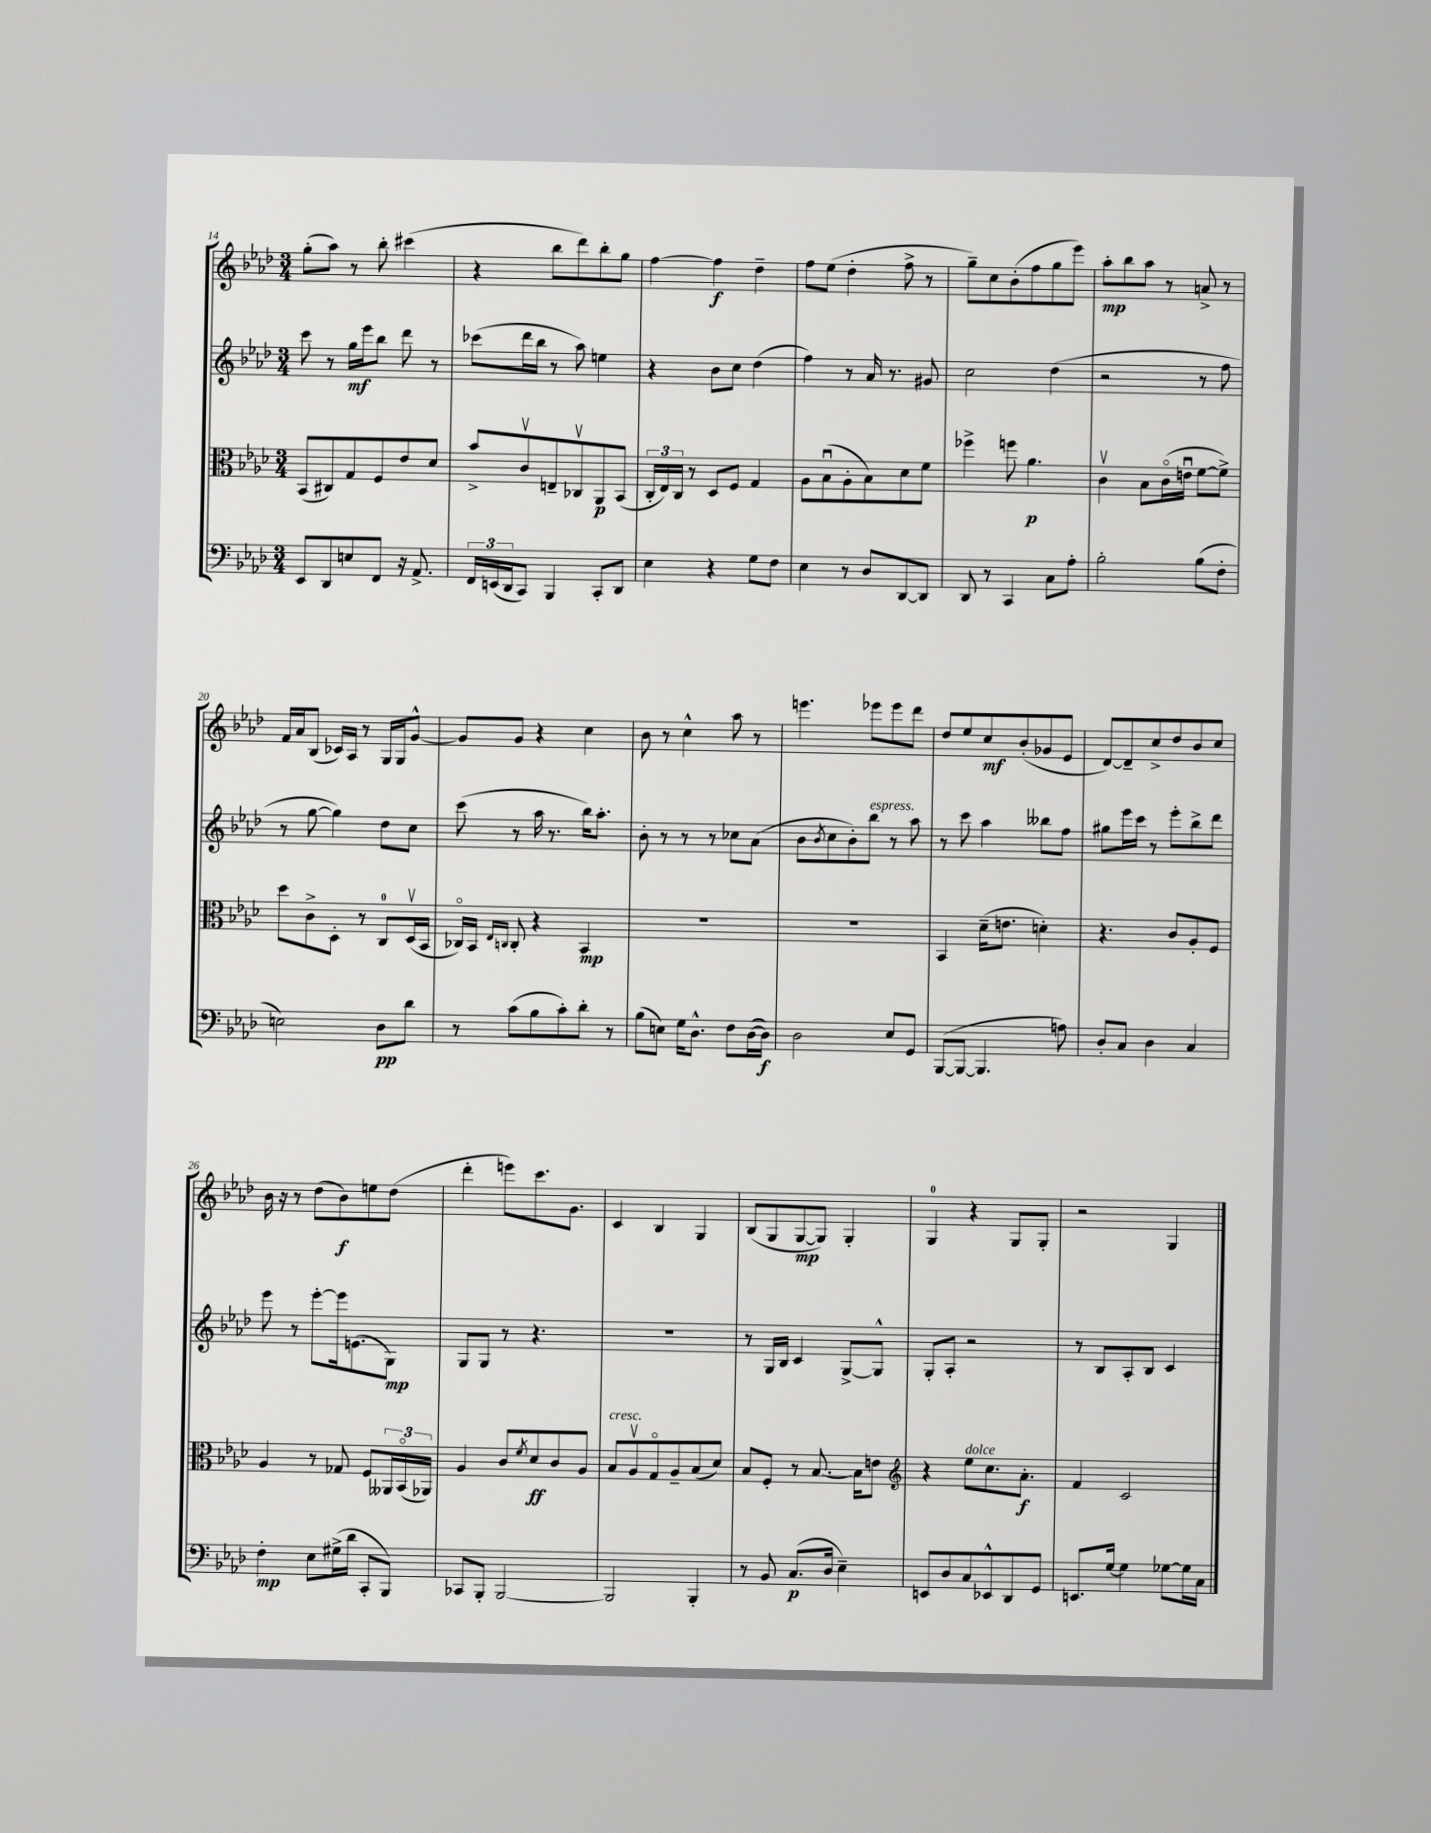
<<
\new StaffGroup <<
\new Staff = "s0" {
    \clef treble \key aes \major \numericTimeSignature \time 3/4
    g''8-.( aes''8) r8 bes''8-. cis'''4( |
    r4 bes''8 des'''8) bes''8-. g''8 |
    f''4~ f''4\f des''4-- |
    f''8 ees''8( des''4-. f''8-> r8 |
    g''8--) c''8 bes'8-.( f''8 g''8 ees'''8) |
    aes''8-.\mp bes''8 aes''8 r8 a'8-> r8 |
    f'16 aes'16 bes8( ces'16) aes16 r8 g16 g16 g'8~-^ |
    g'8 g'8 r4 c''4 |
    bes'8 r8 c''4-^ aes''8 r8 |
    e'''4. ees'''8 ees'''8 des'''8 |
    des''8 ees''8 c''8\mf bes'8-.( ges'8 ees'8 |
    des'8~) des'8-- c''8-> des''8 bes'8 c''8 |
    bes'16 r16 r8 des''8( bes'8\f) e''8 des''8( |
    des'''4-. e'''8) c'''8. g'8. |
    c'4 bes4 g4 |
    bes8( g8 g8~\mp g8) g4-. |
    g4-0 r4 g8 g8-. |
    r2 g4 \bar "|." |
}
\new Staff = "s1" {
    \clef treble \key aes \major \numericTimeSignature \time 3/4
    c'''8 r8 g''16\mf ees'''16 bes''8 des'''8 r8 |
    ces'''8( des'''16 bes''16 r8 aes''8) e''4 |
    r4 bes'8 c''8 des''4( |
    f''4) r8 aes'16 r8. gis'8 |
    c''2 des''4( |
    r2 r8 f''8 |
    r8 g''8~ g''4) des''8 c''8 |
    c'''8( r8 aes''16 r8. bes''16) aes''8.-. |
    bes'8-. r8 r8 r8 ces''8 aes'8( |
    bes'8 \acciaccatura { bes'8 } c''8 bes'8-.) bes''8^\markup { \italic "espress." } r8 aes''8 |
    r8 c'''8 aes''4 beses''8 f''8 |
    gis''8 ees'''16 c'''16 r8 ees'''8-. bes''8-> des'''8 |
    ees'''8 r8 ees'''8~-. ees'''16 e'8.( g8\mp) |
    g8 g8 r8 r4. |
    R2. |
    r8 g16 bes16 c'4 g8~-> g8-^ |
    g8-. aes8-. r2 |
    r8 bes8 aes8-. bes8 c'4 \bar "|." |
}
\new Staff = "s2" {
    \clef alto \key aes \major \numericTimeSignature \time 3/4
    bes,8( cis8) g8 f8 ees'8 des'8 |
    bes'8-> c'8\upbow e8-- ces8\upbow aes,8\p bes,8( |
    \tuplet 3/2 { c16-. ees16) c16 } r8 des8 f8 g4 |
    aes8 bes8\downbow( aes8-. bes8) des'8 f'8 |
    fes''4-> f''8 aes'4.\p |
    c'4\upbow bes8 c'16\flageolet( e'16\downbow f'8~ f'8->) |
    des''8 c'8-> des8-. r8 c8-0 des16\upbow( bes,16 |
    ces16\flageolet) bes,16 \grace { ees16 c16 } c8-. r4 bes,4\mp |
    R2. |
    R2. |
    bes,4 des'16--( e'8. d'4-.) |
    r4. c'8 aes8-. f8 |
    aes4 r8 ges8 f8 \tuplet 3/2 { aeses,16 bes,16\flageolet( aes,16) } |
    aes4 c'8 \acciaccatura { f'8 } des'8\ff c'8 aes8 |
    bes8^\markup { \italic "cresc." } aes8\upbow g8\flageolet aes8-- bes8( des'8) |
    bes8 f8-. r8 bes8.~ bes16 e'8 |
    \clef treble r4 ees''8^\markup { \italic "dolce" } c''8. aes'8.-.\f |
    f'4 c'2 \bar "|." |
}
\new Staff = "s3" {
    \clef bass \key aes \major \numericTimeSignature \time 3/4
    ees,8 des,8 e8 f,8 r16 aes,8.-> |
    \tuplet 3/2 { f,16 e,16( des,16 } c,8) bes,,4 c,8-. des,8 |
    ees4 r4 g8 f8 |
    ees4 r8 des8 des,8~ des,8 |
    des,8 r8 c,4 c8 aes8-. |
    bes2-. bes8( f8-. |
    e2) des8\pp des'8 |
    r8 c'8( bes8 c'8-.) des'8-. r8 |
    bes8( e8) g16 des8.-^ f8 des16~( des16\f) |
    des2 ees8 g,8 |
    bes,,8~( bes,,8~ bes,,4. a8) |
    des8-. c8 des4 c4 |
    f4-.\mp ees8 gis16->( des'16 c,8-. bes,,8) |
    ces,8 bes,,8-. bes,,2~ |
    bes,,2 bes,,4-. |
    r8 bes,8 c8.\p( des16 ees4--) |
    e,8 des8 c8 ees,8-^ des,8 g,8 |
    e,8. g16~ g4 ges8~ ges16 c16 \bar "|." |
}
>>
>>
\layout { \context { \Score currentBarNumber = #14 } }
